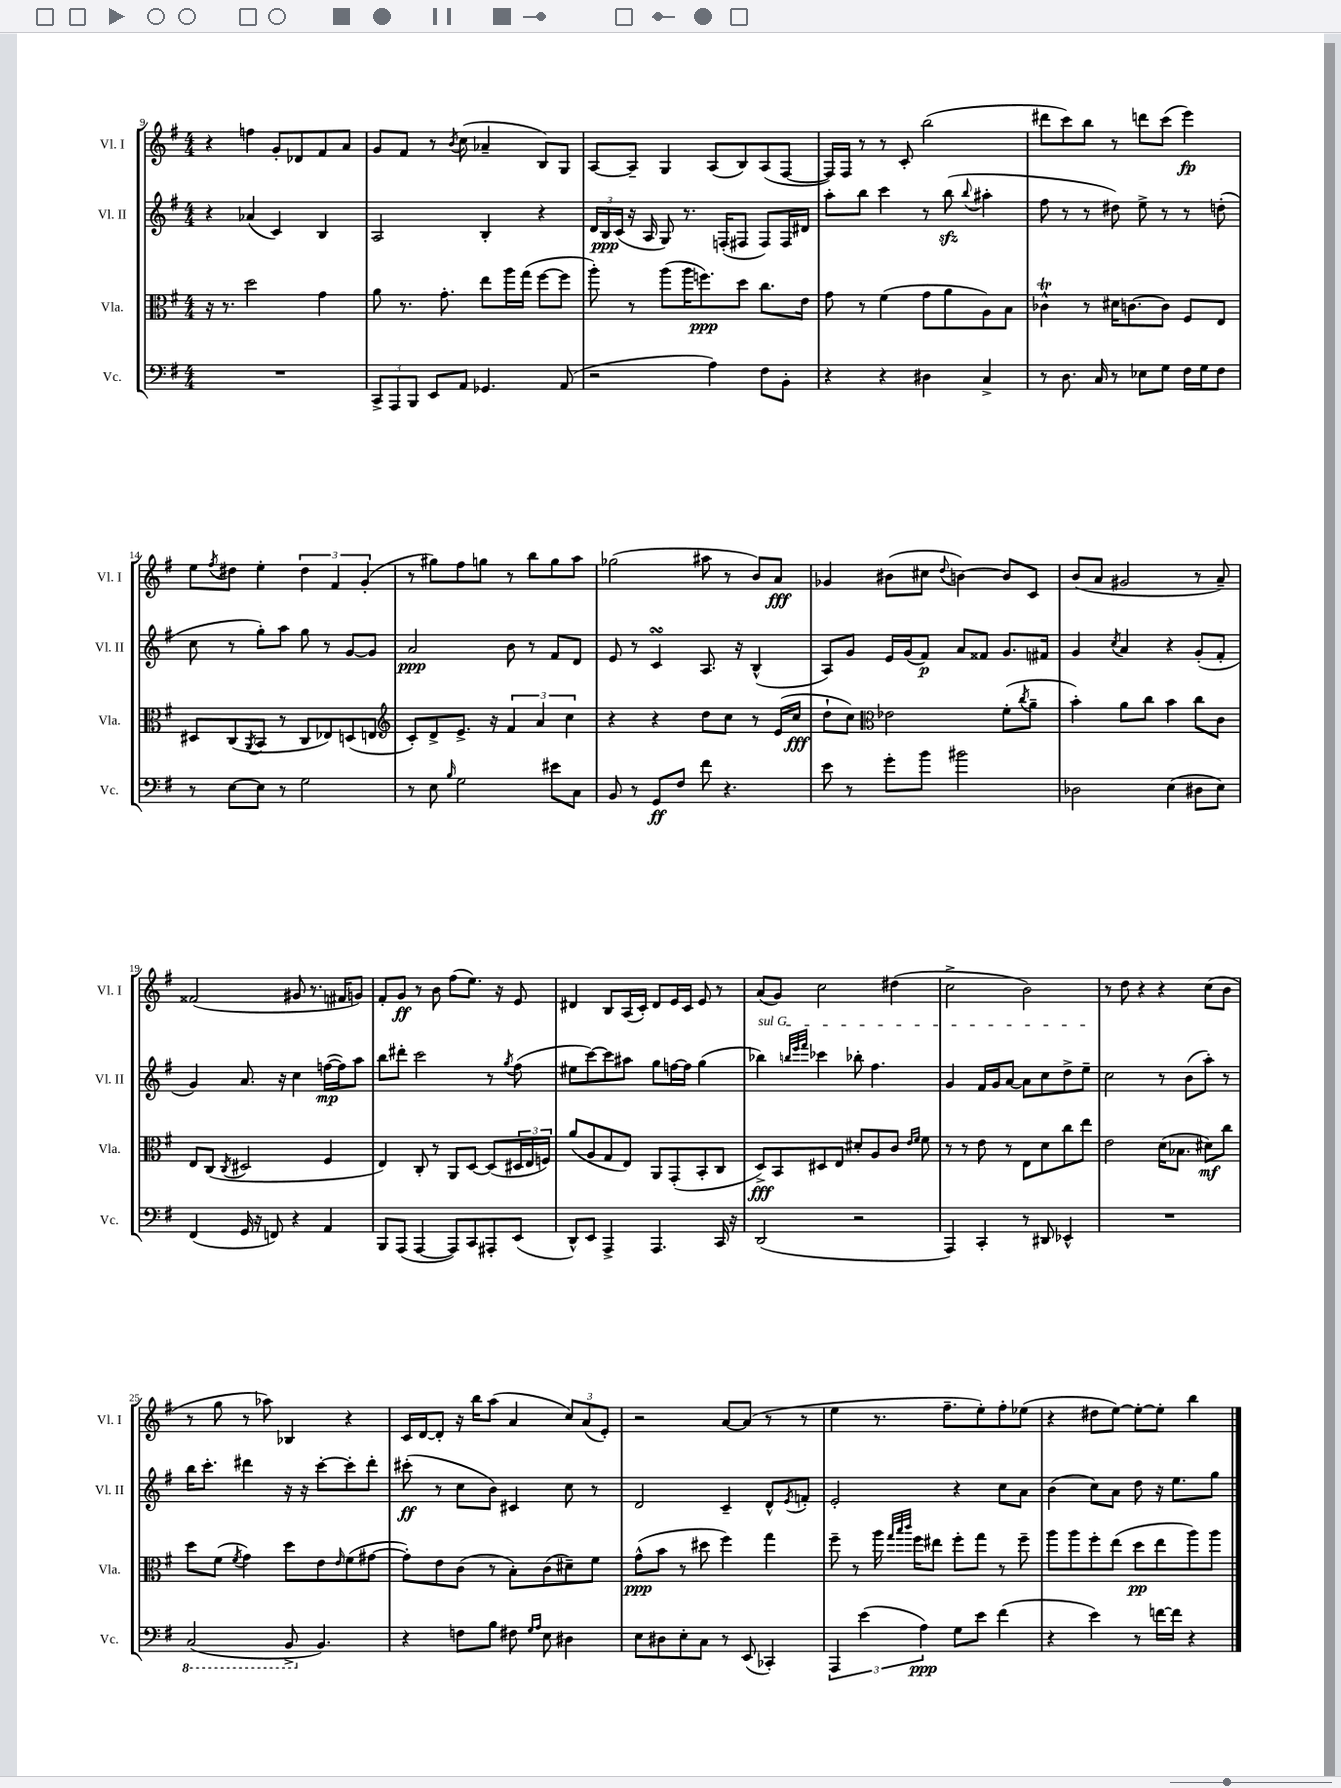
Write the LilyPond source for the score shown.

<<
\new StaffGroup <<
\new Staff = "s0" \with { instrumentName = "Vl. I" shortInstrumentName = "Vl. I" } {
    \clef treble \key g \major \numericTimeSignature \time 4/4
    r4 f''4 g'8-. des'8 fis'8 a'8 |
    g'8 fis'8 r8 \acciaccatura { b'8 } c''8( aes'4-- b8) g8 |
    a8~ a8-- g4 a8( b8) a8( fis8~ |
    fis16) fis16 r8 r8 c'8-. b''2( |
    dis'''8 c'''8) b''8 r8 d'''8 c'''8( e'''4\fp) |
    e''8 \acciaccatura { fis''8 } dis''8 e''4-. \tuplet 3/2 { dis''4 fis'4 g'4-.( } |
    r8 gis''8) fis''8 g''8 r8 b''8 g''8 a''8 |
    ges''2( ais''8 r8 b'8) a'8\fff |
    ges'4 bis'8( cis''8 \appoggiatura { d''8 } b'4~) b'8 c'8 |
    b'8( a'8 gis'2 r8 a'8--) |
    fisis'2( gis'8 r8. fis'16 g'8) |
    fis'8-. g'8\ff r8 b'8 fis''8( e''8.) r16 e'8 |
    dis'4 b8 a16( c'16-.) dis'8 e'16 c'16 e'8 r8 |
    a'8( g'8) c''2 dis''4( |
    c''2-> b'2) |
    r8 d''8 r4 r4 c''8( b'8 |
    r8 g''8 r8 aes''8) bes4 r4 |
    c'16 d'16~ d'8-. r16 b''16 a''8( a'4 \tuplet 3/2 { c''8) a'8( e'8-.) } |
    r2 a'8~ a'8( r8 r8 |
    e''4 r8. fis''8.-- e''8-.) fis''8-. ees''8( |
    r4 dis''8 e''8~) e''8~-. e''8-. b''4 \bar "|." |
}
\new Staff = "s1" \with { instrumentName = "Vl. II" shortInstrumentName = "Vl. II" } {
    \clef treble \key g \major \numericTimeSignature \time 4/4
    r4 aes'4( c'4) b4 |
    a2 b4-. r4 |
    \tuplet 3/2 { d'16 b16\ppp c'16( } r16 a16 g8) r8. f16-.( fis8 fis8) fis16 dis'16 |
    a''8-. b''8 c'''4 r8 b''8\sfz( \appoggiatura { b''8 } ais''4-. |
    fis''8 r8 r8 dis''8) e''8-> r8 r8 d''8-.( |
    c''8 r8 g''8-.) a''8 g''8 r8 g'8~ g'8 |
    a'2\ppp b'8 r8 fis'8 d'8 |
    e'8 r8 c'4\turn a8. r16 b4-^( |
    a8) g'8 e'16 g'16( fis'8\p) a'8 fisis'8 g'8. fis'16 |
    g'4 \acciaccatura { c''8 } a'4 r4 g'8-.( fis'8-. |
    g'4) a'8. r16 c''4 f''16~\mp( f''16) a''8 |
    b''8 dis'''8-. c'''2 r8 \acciaccatura { g''8 } fis''8( |
    eis''8 c'''8~) c'''8 ais''8 g''8 f''16~ f''16 g''4( |
    \once \override TextSpanner.bound-details.left.text = \markup { \italic "sul G" } bes''4\startTextSpan) \grace { b''32 e'''32 fis'''32 } ces'''4 bes''8-. fis''4. |
    g'4 fis'16 g'16 a'8~ a'8 c''8 d''8-> e''8--\stopTextSpan |
    c''2 r8 b'8( a''8-.) r8 |
    b''16 c'''8.-. dis'''4 r16 r16 c'''8~-. c'''8-. dis'''8-. |
    cis'''8-.\ff( r8 c''8 b'8) cis'4 c''8 r8 |
    d'2 c'4-- d'8-^ \acciaccatura { e'8 } f'8-. |
    e'2-. r4 c''8 a'8 |
    b'4( c''8) a'8 d''8 r16 e''8. g''8 \bar "|." |
}
\new Staff = "s2" \with { instrumentName = "Vla." shortInstrumentName = "Vla." } {
    \clef alto \key g \major \numericTimeSignature \time 4/4
    r16 r8. d''2 g'4 |
    a'8 r8. g'8.-. e''8 a''16 g''16( fis''8~ fis''8 |
    a''8-.) r8 a''8( a''16 f''8.\ppp) d''8 c''8. e'16 |
    g'8 r8 fis'4( g'8 a'8 a8) b8 |
    ces'4-^\trill r8 dis'16 c'8.~ c'8 fis8 e8 |
    dis8 c8( \acciaccatura { a,8 } b,8 r8 c8 ees8) d8( e8 |
    \clef treble c'8-.) d'8-> e'8.-> r16 \tuplet 3/2 { fis'4 a'4 c''4 } |
    r4 r4 d''8 c''8 r8 e'16( c''16\fff |
    d''8-! c''8) \clef alto ees'2 fis'8-.( \acciaccatura { c''8 } a'8-- |
    b'4-.) a'8 c''8 b'4 c''8 c'8 |
    e8 c8( \acciaccatura { c8 } dis2 fis4 |
    e4) c8-. r8 a,8 d8~ d8( \tuplet 3/2 { dis16 e16 f16) } |
    a'8( a8 g8 e8) a,8 g,8-.( b,8-. c8 |
    d8->\fff) b,8 dis8 e8 dis'8-. a8 c'8 \grace { e'16 fis'16 } fis'8 |
    r8 r8 e'8 r8 e8 d'8 c''8 e''8 |
    e'2 d'16( bes8. dis'8\mf) c''8 |
    d''8 fis'8( \acciaccatura { fis'8 } g'4) d''8 e'8 \grace { e'16 } fis'8( gis'8~ |
    gis'8-.) e'8 c'8( r8 b8-.) c'8( dis'8--) fis'8 |
    g'8-^\ppp( b'8 r8 dis''8 fis''4) g''4 |
    fis''8-- r8 a''16 \grace { g''32 b''32 c'''32 } fis''16 eis''8 fis''8-. g''8 r8 fis''8-- |
    a''8 a''8 fis''8-. e''8( d''8\pp e''8 a''8) a''8 \bar "|." |
}
\new Staff = "s3" \with { instrumentName = "Vc." shortInstrumentName = "Vc." } {
    \clef bass \key g \major \numericTimeSignature \time 4/4
    R1 |
    \tuplet 3/2 { c,8-> a,,8 b,,8 } e,8 a,8 ges,4. a,8( |
    r2 a4) fis8 b,8-. |
    r4 r4 dis4 c4-> |
    r8 d8. c16 r8 ees8 g8 fis16 g16 fis8 |
    r8 e8~ e8 r8 g2 |
    r8 e8 \grace { b16 } g2 eis'8 c8 |
    b,8 r8 g,8\ff fis8 fis'8 r4. |
    e'8 r8 g'8-. b'8 bis'2 |
    des2 e4( dis8 e8) |
    fis,4( g,16 r16 f,8) r4 a,4 |
    b,,8 a,,8( a,,4~ a,,8) c,8 ais,,8-. e,8( |
    d,8-^) e,8 a,,4-> a,,4. c,16 r16 |
    d,2( r2 |
    a,,4) c,4-. r8 dis,8 ees,4-^ |
    R1 |
    \ottava #-1 c,2( b,,8-> \ottava #0 b,4.) |
    r4 f8 b8 fis8 \grace { g16 a16 } e8 dis4 |
    e8 dis8 e8-. c8 r8 e,8( ces,4-.) |
    \tuplet 3/2 { a,,4 e'4( a4\ppp) } g8 e'8 fis'4( |
    r4 e'4) r8 f'16~ f'16 r4 \bar "|." |
}
>>
>>
\layout { \context { \Score currentBarNumber = #9 } }
